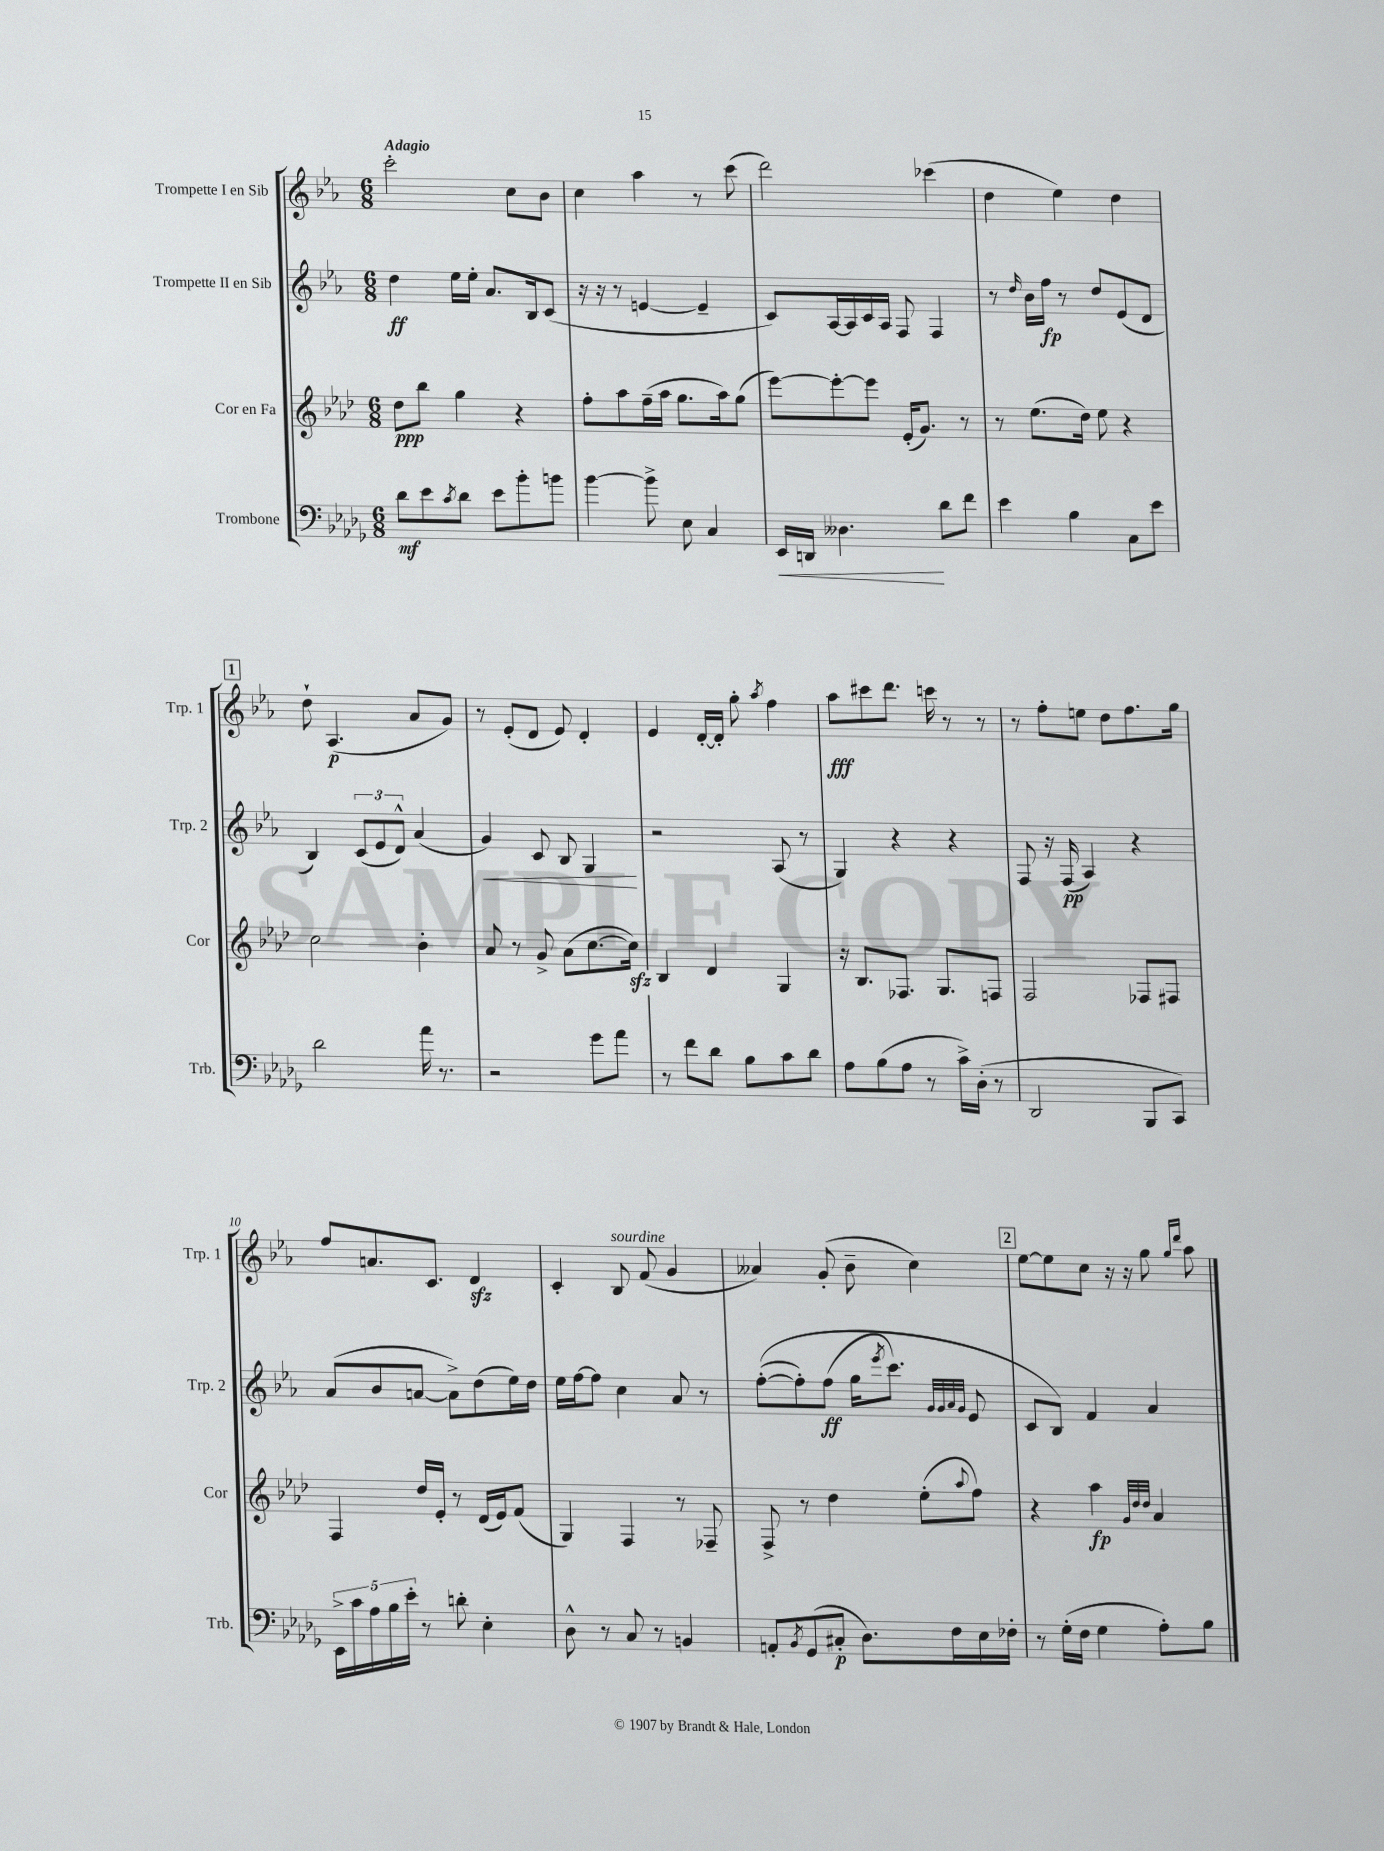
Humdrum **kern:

**kern	**dynam	**kern	**dynam	**kern	**dynam	**kern	**dynam
*part4	*part4	*part3	*part3	*part2	*part2	*part1	*part1
*staff4	*staff4	*staff3	*staff3	*staff2	*staff2	*staff1	*staff1
*I"Trombone	*	*I"Cor en Fa	*	*I"Trompette II en Sib	*	*I"Trompette I en Sib	*
*I'Trb.	*	*I'Cor	*	*I'Trp. 2	*	*I'Trp. 1	*
*clefF4	*	*clefG2	*	*clefG2	*	*clefG2	*
*k[b-e-a-d-g-]	*	*k[b-e-a-d-]	*	*k[b-e-a-]	*	*k[b-e-a-]	*
*M6/8	*	*M6/8	*	*M6/8	*	*M6/8	*
=1	=1	=1	=1	=1	=1	=1	=1
!	!	!	!	!	!	!LO:TX:a:B:t=Adagio	!
8d-\L	mf	8dd-\L	ppp	4dd\	ff	2ccc'\	.
8e-\	.	8bb-\J	.	.	.	.	.
8qc/	.	.	.	.	.	.	.
8d-\J	.	4gg\	.	16ee-\LL	.	.	.
.	.	.	.	16ee-'\JJ	.	.	.
8e-\L	.	.	.	8.a-/L	.	.	.
8b-'\	.	4r	.	.	.	8cc\L	.
.	.	.	.	16B-/k	.	.	.
8bn\J	.	.	.	(8c/J	.	8b-\J	.
=2	=2	=2	=2	=2	=2	=2	=2
[4b-\	.	8ff'\L	.	16r	.	4cc\	.
.	.	.	.	16r	.	.	.
.	.	8aa-\	.	8r	.	.	.
8b-^\]	.	(16ff~\L	.	[4en/	.	4aa-\	.
.	.	16aa-\JJ	.	.	.	.	.
8E-\	.	8.gg\L	.	.	.	.	.
4C/	.	.	.	4e~/]	.	8r	.
.	.	16aa-\k)	.	.	.	.	.
.	.	(8gg\J	.	.	.	(8ccc\	.
=3	=3	=3	=3	=3	=3	=3	=3
!	!LO:HP:b	!	!	!	!	!	!
16EE-/LL	<	[8eee-\L)	.	8c/L)	.	2ddd\)	.
16DDn/JJ	.	.	.	.	.	.	.
4.D--X\	.	8eee-'\_	.	[16A-/L	.	.	.
.	.	.	.	16A-/]	.	.	.
.	.	8eee-\J]	.	16c/	.	.	.
.	.	.	.	16A-/JJ	.	.	.
.	.	(16e-'/KL	.	8F/	.	.	.
.	.	8.g/J)	.	.	.	.	.
8d-\L	[	.	.	4F/	.	(4ccc-X\	.
8f\J	.	8r	.	.	.	.	.
=4	=4	=4	=4	=4	=4	=4	=4
4e-\	.	8r	.	8r	.	4dd\	.
.	.	.	.	16qqdd/	.	.	.
.	.	(8.ee-\L	.	16b-\LL	.	.	.
.	.	.	.	16ff\JJ	fp	.	.
4B-\	.	.	.	8r	.	4ee-\)	.
.	.	16dd-\Jk)	.	.	.	.	.
.	.	8ee-\	.	8dd/L	.	.	.
8C\L	.	4r	.	(8e-/	.	4dd\	.
8e-\J	.	.	.	8d/J	.	.	.
!!LO:LB:g=z
!!LO:REH:place=s1:t=1
=5	=5	=5	=5	=5	=5	=5	=5
2d-\	.	2cc\	.	4B-/)	.	8dd`\	.
.	.	.	.	.	.	(4.A-/	p
.	.	.	.	(12c/L	.	.	.
.	.	.	.	12e-/	.	.	.
.	.	.	.	12d^^/J)	.	.	.
16a-\	.	4b-'\	.	(4a-/	.	8a-/L	.
8.r	.	.	.	.	.	.	.
.	.	.	.	.	.	8g/J)	.
=6	=6	=6	=6	=6	=6	=6	=6
!	!	!	!	!	!LO:HP:b	!	!
2r	.	8a-/	.	4g/)	<	8r	.
.	.	8r	.	.	.	(8e-'/L	.
.	.	8g^/	.	8c/	.	8d/J	.
.	.	(8a-\L	.	8B-/	.	8e-/)	.
8g-\L	.	[8.cc\	.	4G/	.	4d'/	.
8a-\J	.	.	.	.	.	.	.
.	.	16cczz\Jk])	.	.	.	.	.
.	.	.	.	.	[	.	.
=7	=7	=7	=7	=7	=7	=7	=7
8r	.	4B-/	.	2r	.	4e-/	.
8f\L	.	.	.	.	.	.	.
8d-\J	.	4d-/	.	.	.	[16d'/LL	.
.	.	.	.	.	.	16d'/JJ]	.
8B-\L	.	.	.	.	.	8gg'\	.
.	.	.	.	.	.	8qaa-/	.
8c\	.	4G/	.	(8A-/	.	4ff\	.
8d-\J	.	.	.	8r	.	.	.
=8	=8	=8	=8	=8	=8	=8	=8
8A-\L	.	16r	.	4G/)	.	8aa-\L	fff
.	.	8.B-/L	.	.	.	.	.
(8B-\	.	.	.	.	.	8ccc#X\	.
8A-\J	.	8.F-X/J	.	4r	.	8.ddd\J	.
8r	.	.	.	.	.	.	.
.	.	8.G/L	.	.	.	16cccn\	.
16c^\LL)	.	.	.	4r	.	8r	.
(16D-'\JJ	.	.	.	.	.	.	.
8r	.	8Fn/J	.	.	.	8r	.
=9	=9	=9	=9	=9	=9	=9	=9
2DD-/	.	2F/	.	8F/	.	8r	.
.	.	.	.	16r	.	8ff'\L	.
.	.	.	.	(16F/	pp	.	.
.	.	.	.	4A-/)	.	8een\J	.
.	.	.	.	.	.	8dd\L	.
8BBB-/L	.	8F-X/L	.	4r	.	8.ff\	.
8CC/J)	.	8F#X/J	.	.	.	.	.
.	.	.	.	.	.	16gg\Jk	.
!!LO:LB:g=z
=10	=10	=10	=10	=10	=10	=10	=10
20EE-^\LL	.	4F/	.	(8a-/L	.	8ff/L	.
20c\	.	.	.	.	.	.	.
20A-\	.	.	.	.	.	.	.
.	.	.	.	8b-/	.	8.an/	.
20B-\	.	.	.	.	.	.	.
20e-'\JJ	.	.	.	.	.	.	.
8r	.	16dd-/LL	.	[8an/J	.	.	.
.	.	16e-'/JJ	.	.	.	8.c/J	.
8dn'\	.	8r	.	8a^\L])	.	.	.
4E-'\	.	(16d-/LL	.	(8dd\	.	4dzz/	.
.	.	16e-/J)	.	.	.	.	.
.	.	(8f/J	.	16ee-\L)	.	.	.
.	.	.	.	16dd\JJ	.	.	.
=11	=11	=11	=11	=11	=11	=11	=11
8D-^^\	.	4G/)	.	16ee-\LL	.	4c'/	.
.	.	.	.	[16ff\J	.	.	.
8r	.	.	.	8ff\J]	.	.	.
!	!	!	!	!	!	!LO:TX:a:i:t=sourdine	!
8C/	.	4F/	.	4cc\	.	8B-/	.
8r	.	.	.	.	.	(8f/	.
4BBn/	.	8r	.	8a-/	.	4g/	.
.	.	8F-X~/	.	8r	.	.	.
=12	=12	=12	=12	=12	=12	=12	=12
8AAn'/L	.	8F^/	.	(([8ff'\L	.	4a--X/)	.
8qBB-/	.	.	.	.	.	.	.
(8GG-/	.	8r	.	8ff'\])	.	.	.
8C#X'/J	p	4dd-\	.	(8ff\J	ff	(8g'/	.
8.D-\L)	.	.	.	16gg\KL	.	8b-~\	.
.	.	.	.	8qeee-/	.	.	.
.	.	.	.	8.ccc\J)	.	.	.
.	.	(8ee-'\L	.	.	.	4cc\)	.
16F\L	.	.	.	.	.	.	.
.	.	.	.	32qqg/LLL	.	.	.
.	.	.	.	32qqg/	.	.	.
.	.	.	.	32qqa-/	.	.	.
.	.	8qqaa-/	.	32qqg/JJJ	.	.	.
16E-\	.	8ff\J)	.	8e-/	.	.	.
16F-X'\JJ	.	.	.	.	.	.	.
!!LO:REH:place=s1:t=2
=13	=13	=13	=13	=13	=13	=13	=13
8r	.	4r	.	8c/L	.	[8ee-\L	.
(16G-'\LL	.	.	.	8B-/J)	.	8ee-\]	.
16F\JJ	.	.	.	.	.	.	.
4G-\	.	4aa-\	fp	4f/	.	8cc\J	.
.	.	.	.	.	.	16r	.
.	.	.	.	.	.	16r	.
.	.	32qqg/LLL	.	.	.	.	.
.	.	32qqdd-/	.	.	.	.	.
.	.	32qqdd-/JJJ	.	.	.	.	.
8A-'\L)	.	4a-/	.	4a-/	.	8gg\	.
.	.	.	.	.	.	16qqgg/LL	.
.	.	.	.	.	.	16qqddd/JJ	.
8B-\J	.	.	.	.	.	8aa-\	.
==	==	==	==	==	==	==	==
*-	*-	*-	*-	*-	*-	*-	*-
